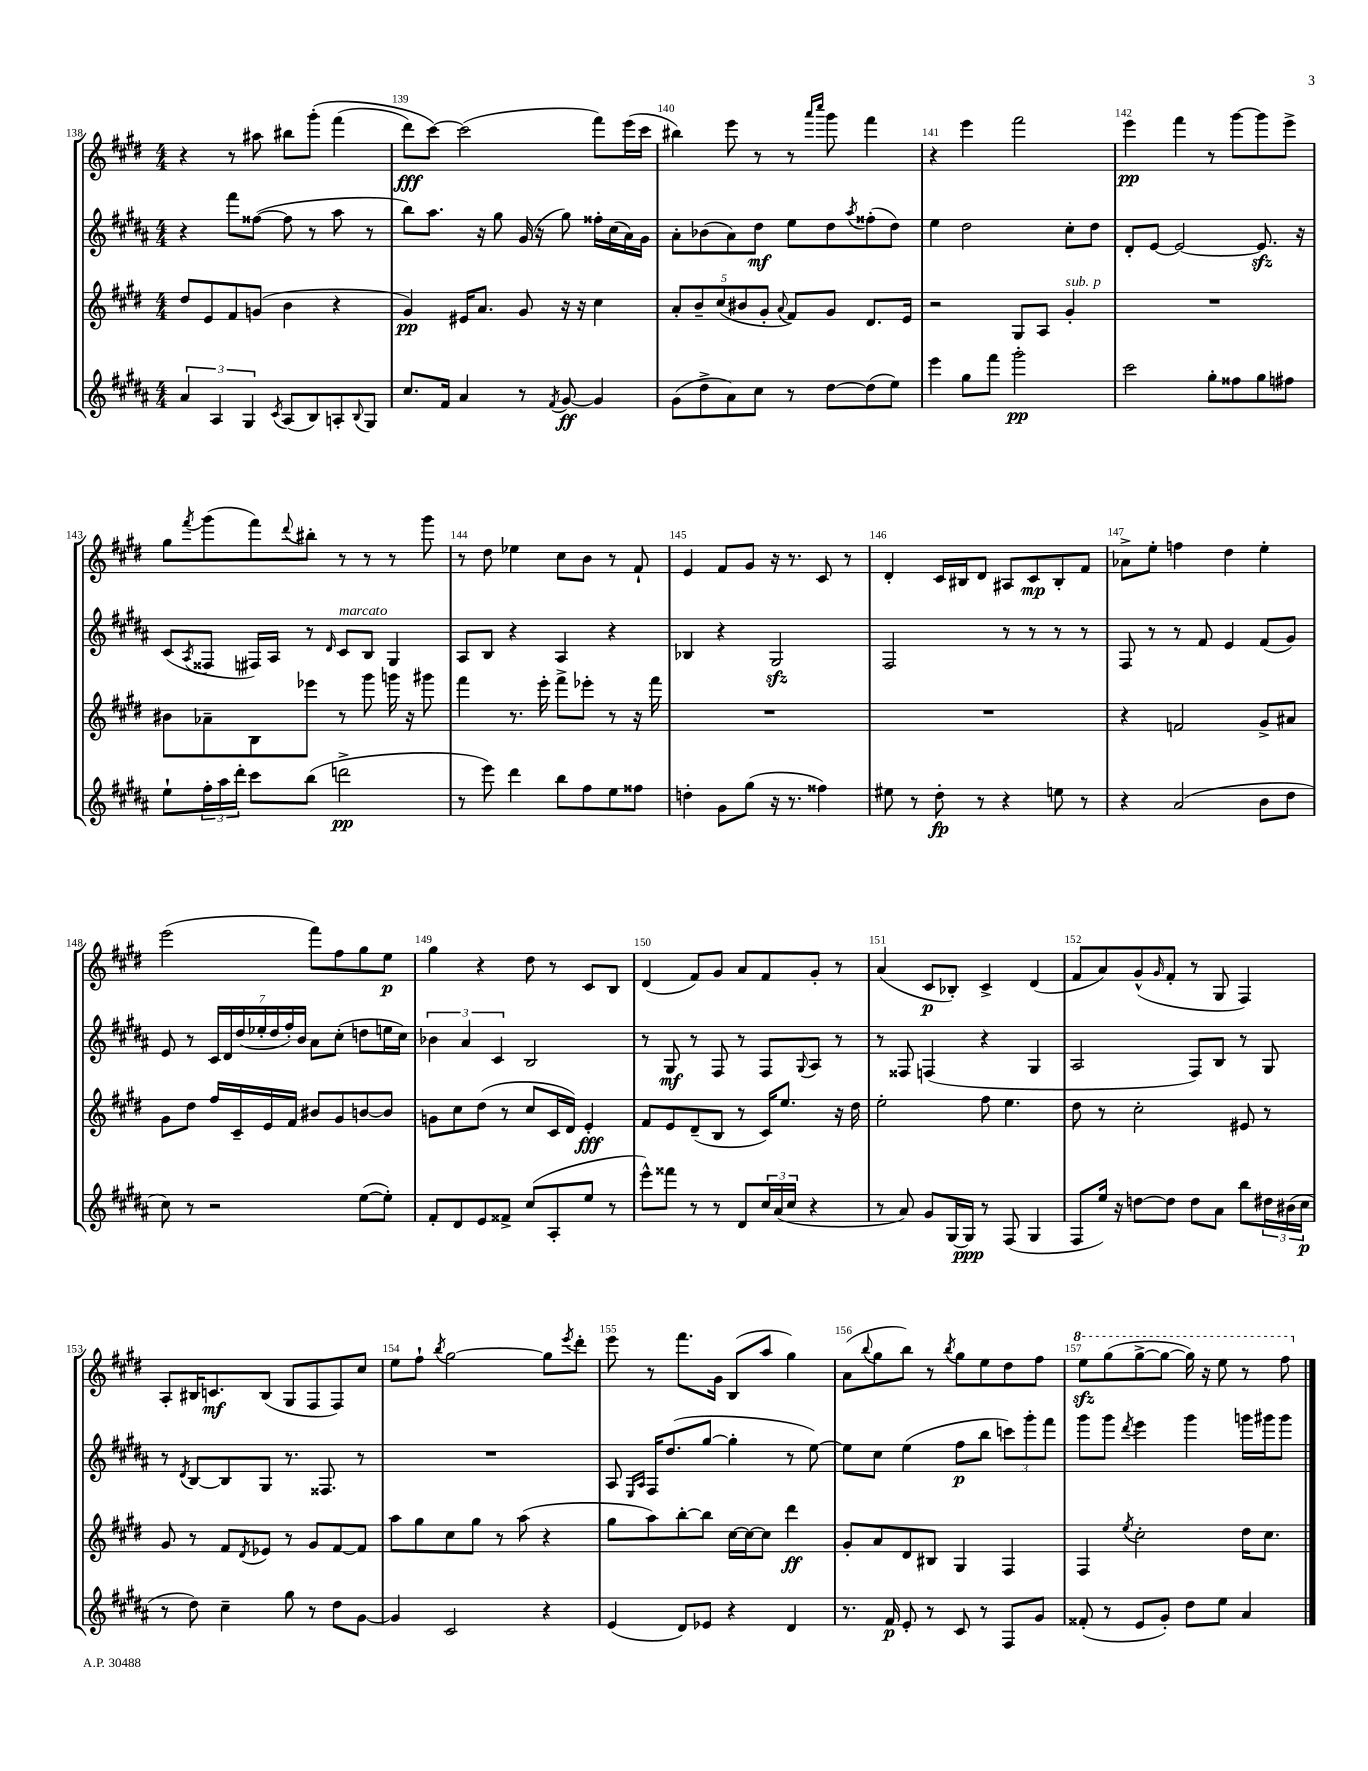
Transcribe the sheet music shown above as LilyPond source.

<<
\new StaffGroup <<
\new Staff = "s0" {
    \clef treble \key e \major \numericTimeSignature \time 4/4
    r4 r8 ais''8 bis''8 gis'''8-.\( fis'''4( |
    dis'''8\fff) cis'''8~\) cis'''2( fis'''8) e'''16( cis'''16 |
    bis''4) e'''8 r8 r8 \grace { a'''16 cis''''16 } gis'''8 fis'''4 |
    r4 e'''4 fis'''2 |
    e'''4\pp fis'''4 r8 gis'''8~ gis'''8 e'''8-> |
    gis''8 \acciaccatura { fis'''8 } gis'''8( fis'''8) \appoggiatura { dis'''8 } bis''8-. r8 r8 r8 gis'''8 |
    r8 dis''8 ees''4 cis''8 b'8 r8 fis'8-! |
    e'4 fis'8 gis'8 r16 r8. cis'8 r8 |
    dis'4-. cis'16 bis16 dis'8 ais8 cis'8\mp bis8-. fis'8 |
    aes'8-> e''8-. f''4 dis''4 e''4-. |
    e'''2( fis'''8) fis''8 gis''8 e''8\p |
    gis''4 r4 dis''8 r8 cis'8 b8 |
    dis'4( fis'8) gis'8 a'8 fis'8 gis'8-. r8 |
    a'4( cis'8\p bes8-.) cis'4-> dis'4( |
    fis'8 a'8) gis'8-^( \grace { gis'16 } fis'8-. r8 gis8 fis4) |
    a8-. bis16 c'8.\mf bis8( gis8 fis8 fis8) cis''8 |
    e''8 fis''8-! \acciaccatura { b''8 } gis''2~ gis''8 \acciaccatura { e'''8 } dis'''8-. |
    e'''8 r8 fis'''8. gis'16 b8( a''8 gis''4) |
    a'8( \appoggiatura { b''8 } gis''8 b''8) r8 \acciaccatura { b''8 } gis''8 e''8 dis''8 fis''8 |
    \ottava #1 e'''8\sfz gis'''8( gis'''8~-> gis'''8~ gis'''16) r16 e'''8 r8 fis'''8 \ottava #0 \bar "|." |
}
\new Staff = "s1" {
    \clef treble \key b \major \numericTimeSignature \time 4/4
    r4 fis'''8 fisis''8~( fisis''8 r8 ais''8 r8 |
    b''8) ais''8. r16 gis''8 gis'16( r16 gis''8) fisis''16-. cis''16( ais'16) gis'16 |
    ais'8-. bes'8( ais'8) dis''8\mf e''8 dis''8 \acciaccatura { ais''8 } fisis''8-.( dis''8) |
    e''4 dis''2 cis''8-. dis''8 |
    dis'8-. e'8~ e'2~ e'8.\sfz r16 |
    cis'8( \acciaccatura { ais8 } fisis8 fis16) ais16 r8 \grace { dis'16 } cis'8^\markup { \italic "marcato" } b8 gis4 |
    ais8 b8 r4 ais4 r4 |
    bes4 r4 gis2\sfz |
    fis2 r8 r8 r8 r8 |
    fis8 r8 r8 fis'8 e'4 fis'8( gis'8) |
    e'8 r8 \tuplet 7/4 { cis'16 dis'16 dis''16( ees''16-. dis''16 fis''16-.) b'16 } ais'8 cis''8-.( d''8 e''16 cis''16) |
    \tuplet 3/2 { bes'4 ais'4 cis'4 } b2 |
    r8 gis8\mf r8 fis8 r8 fis8 \appoggiatura { gis8 } ais8 r8 |
    r8 fisis8 f4( r4 gis4 |
    ais2 fis8) b8 r8 gis8 |
    r8 \acciaccatura { dis'8 } b8~ b8 gis8 r8. fisis8. r8 |
    R1 |
    ais8 \grace { e16 ais16 } fis16 dis''8.( gis''8~ gis''4-. r8 e''8~) |
    e''8 cis''8 e''4( fis''8\p b''8 \tuplet 3/2 { c'''8) gis'''8-. fis'''8 } |
    gis'''8 gis'''8 \acciaccatura { dis'''8 } e'''4 gis'''4 g'''16 gis'''16 gis'''8 \bar "|." |
}
\new Staff = "s2" {
    \clef treble \key e \major \numericTimeSignature \time 4/4
    dis''8 e'8 fis'8 g'8( b'4 r4 |
    gis'4\pp) eis'16 a'8. gis'8 r16 r16 cis''4 |
    \tuplet 5/4 { a'8-. b'8-- cis''8( bis'8 gis'8-. } \appoggiatura { a'8 } fis'8) gis'8 dis'8. e'16 |
    r2 gis8 a8 gis'4-.^\markup { \italic "sub. p" } |
    R1 |
    bis'8 aes'8-- b8 ees'''8 r8 gis'''8 g'''16 r16 gis'''8 |
    fis'''4 r8. e'''16-. fis'''8-> ees'''8-. r8 r16 fis'''16 |
    R1 |
    R1 |
    r4 f'2 gis'8-> ais'8 |
    gis'8 dis''8 fis''16 cis'16-- e'16 fis'16 bis'8 gis'8 b'8~ b'8 |
    g'8 cis''8 dis''8( r8 cis''8 cis'16 dis'16) e'4-.\fff |
    fis'8 e'8 dis'8--( b8 r8 cis'16) e''8. r16 dis''16 |
    e''2-. fis''8 e''4. |
    dis''8 r8 cis''2-. eis'8 r8 |
    gis'8 r8 fis'8 \acciaccatura { dis'8 } ees'8 r8 gis'8 fis'8~ fis'8 |
    a''8 gis''8 cis''8 gis''8 r8 a''8( r4 |
    gis''8 a''8) b''8~-. b''8 cis''16~ cis''16~ cis''8 dis'''4\ff |
    gis'8-. a'8 dis'8 bis8 gis4 fis4 |
    fis4 \acciaccatura { e''8 } cis''2-. dis''16 cis''8. \bar "|." |
}
\new Staff = "s3" {
    \clef treble \key b \major \numericTimeSignature \time 4/4
    \tuplet 3/2 { ais'4 ais4 gis4 } \acciaccatura { cis'8 } ais8( b8) a8-. \appoggiatura { b8 } gis8 |
    cis''8. fis'16 ais'4 r8 \acciaccatura { fis'8 } gis'8~\ff gis'4 |
    gis'8( dis''8-> ais'8) cis''8 r8 dis''8~ dis''8( e''8) |
    e'''4 gis''8 fis'''8 gis'''2-.\pp |
    cis'''2 gis''8-. fisis''8 gis''8 fis''8 |
    e''8-! \tuplet 3/2 { fis''16-. ais''16 dis'''16-. } cis'''8 b''8( d'''2->\pp |
    r8 e'''8) dis'''4 b''8 fis''8 e''8 fisis''8 |
    d''4-. gis'8 gis''8( r16 r8. fisis''4) |
    eis''8 r8 dis''8-.\fp r8 r4 e''8 r8 |
    r4 ais'2( b'8 dis''8 |
    cis''8) r8 r2 e''8~( e''8-.) |
    fis'8-. dis'8 e'8 fisis'8-> cis''8( ais8-. e''8 r8 |
    e'''8-^) fisis'''8 r8 r8 dis'8 \tuplet 3/2 { cis''16 ais'16( cis''16 } r4 |
    r8 ais'8) gis'8 gis16~ gis16\ppp r8 fis8( gis4 |
    fis8 e''16) r16 d''8~ d''8 d''8 ais'8 b''8 \tuplet 3/2 { dis''16 bis'16( cis''16\p } |
    r8 dis''8) cis''4-- gis''8 r8 dis''8 gis'8~ |
    gis'4 cis'2 r4 |
    e'4( dis'8) ees'8 r4 dis'4 |
    r8. fis'16\p e'8-. r8 cis'8 r8 fis8 gis'8 |
    fisis'8-.( r8 e'8 gis'8-.) dis''8 e''8 ais'4 \bar "|." |
}
>>
>>
\layout { \context { \Score currentBarNumber = #138 \override BarNumber.break-visibility = ##(#f #t #t) barNumberVisibility = #all-bar-numbers-visible } }
